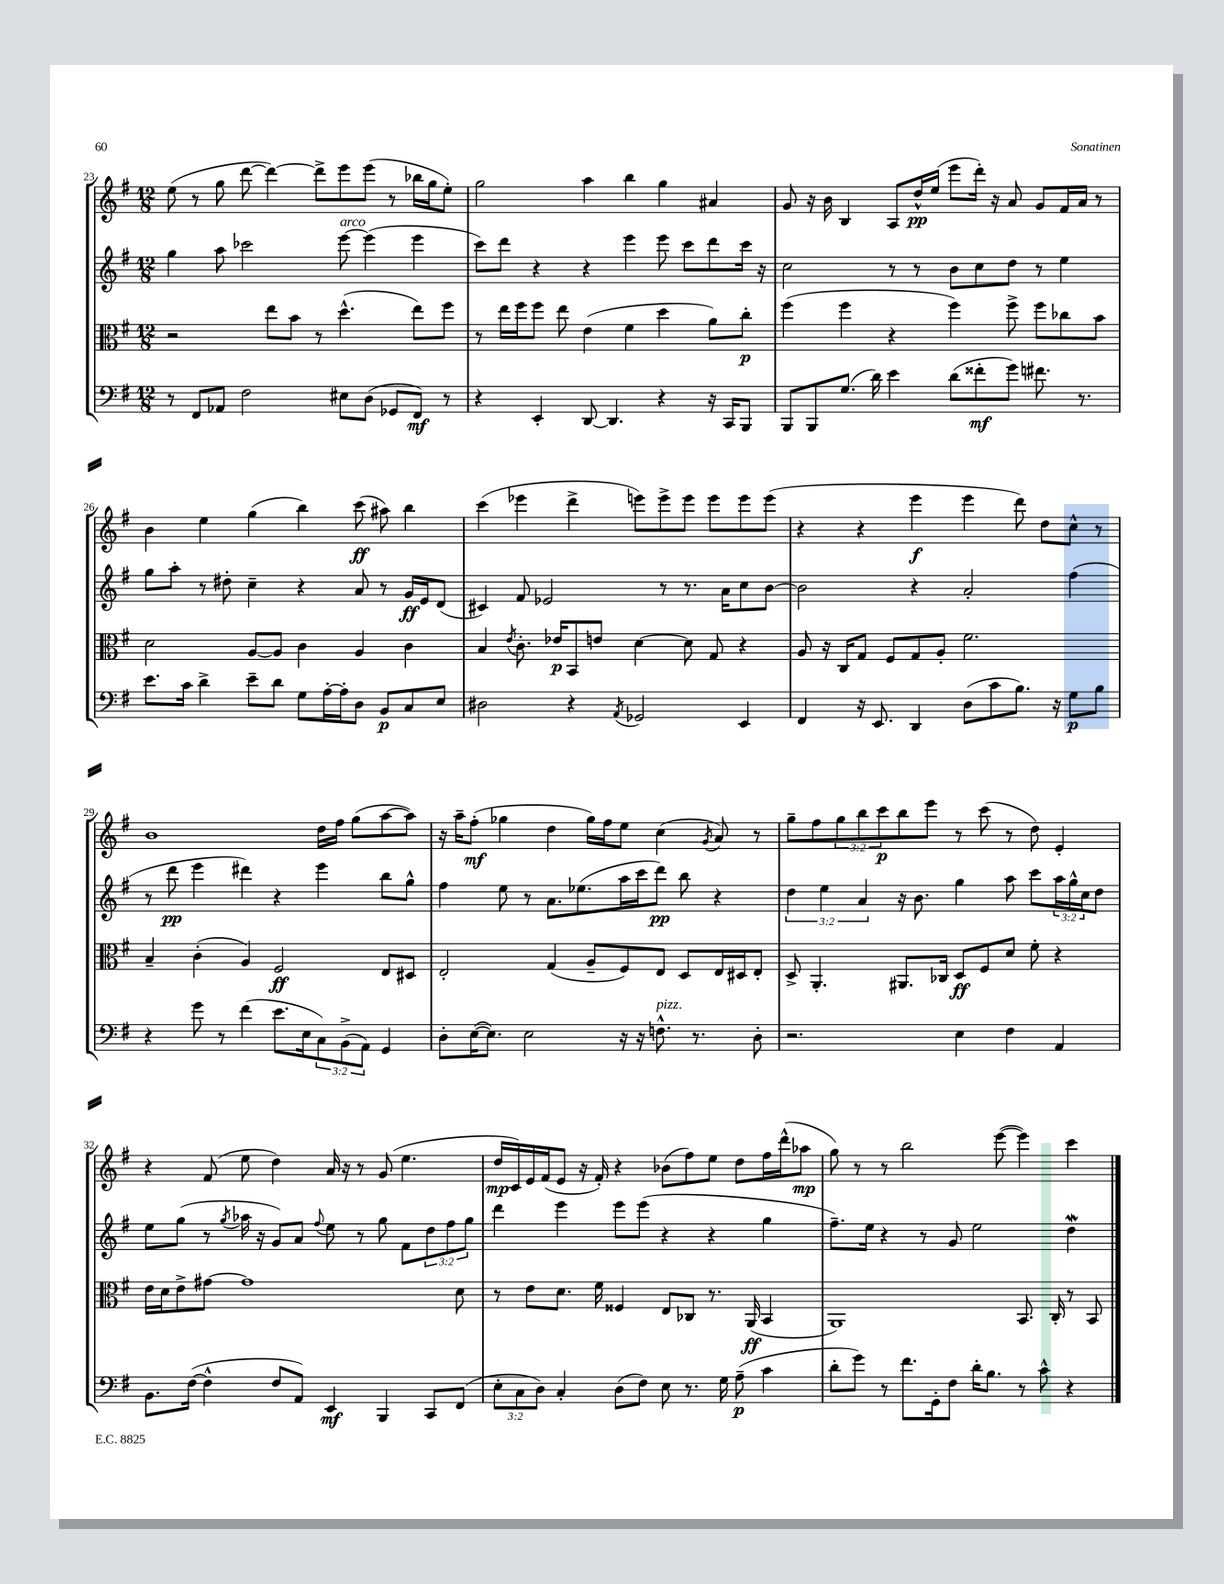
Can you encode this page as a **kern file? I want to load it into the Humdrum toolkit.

**kern	**dynam	**kern	**dynam	**kern	**dynam	**kern	**dynam
*part4	*part4	*part3	*part3	*part2	*part2	*part1	*part1
*staff4	*staff4	*staff3	*staff3	*staff2	*staff2	*staff1	*staff1
*clefF4	*	*clefC3	*	*clefG2	*	*clefG2	*
*k[f#]	*	*k[f#]	*	*k[f#]	*	*k[f#]	*
*M12/8	*	*M12/8	*	*M12/8	*	*M12/8	*
=23	=23	=23	=23	=23	=23	=23	=23
8r	.	2r	.	4gg\	.	(8ee\	.
8FF#/L	.	.	.	.	.	8r	.
8AA-X/J	.	.	.	8aa\	.	8gg\	.
2F#\	.	.	.	2ccc-X\	.	[8ddd\	.
.	.	8ee\L	.	.	.	4ddd\_)	.
.	.	8b\J	.	.	.	.	.
.	.	8r	.	.	.	8ddd^\L]	.
!	!	!	!	!LO:TX:a:i:t=arco	!	!	!
8E#X\L	.	(4.dd^^\	.	[8eee\	.	8eee\	.
(8D\J	.	.	.	(4eee\]	.	(8eee\J	.
8GG-X/L	.	.	.	.	.	8r	.
8FF#/J)	mf	8ee\L)	.	4eee\	.	16bb-X\LL	.
.	.	.	.	.	.	16gg\J	.
8r	.	8ff#\J	.	.	.	8ee'\J)	.
=24	=24	=24	=24	=24	=24	=24	=24
4r	.	8r	.	8ccc\L)	.	2gg\	.
.	.	16ee\LL	.	8ddd\J	.	.	.
.	.	16ff#\J	.	.	.	.	.
4EE'/	.	8ff#\J	.	4r	.	.	.
.	.	8ee\	.	.	.	.	.
[8DD/	.	(4e\	.	4r	.	4aa\	.
4.DD/]	.	.	.	.	.	.	.
.	.	4f#\	.	4eee\	.	4bb\	.
4r	.	4dd\	.	8eee\	.	4gg\	.
.	.	.	.	8ccc\L	.	.	.
16r	.	8a\L)	.	8ddd\	.	4a#X/	.
16CC/KL	.	.	.	.	.	.	.
8BBB/J	.	8cc'\J	p	16ccc\Jk	.	.	.
.	.	.	.	16r	.	.	.
=25	=25	=25	=25	=25	=25	=25	=25
8BBB/L	.	(4ff#\	.	2cc\	.	8g/	.
8BBB/	.	.	.	.	.	16r	.
.	.	.	.	.	.	16b\	.
(8.G/J	.	4ff#\	.	.	.	4B/	.
16d\)	.	.	.	.	.	.	.
4e\	.	4r	.	8r	.	8A/L	.
.	.	.	.	8r	.	16dd^^/L	pp
.	.	.	.	.	.	(16ee/JJ	.
(8d\L	.	4ff#\)	.	8b\L	.	8eee\L	.
8f##X'\	mf	.	.	8cc\	.	16ddd'\Jk)	.
.	.	.	.	.	.	16r	.
8g\J)	.	8ff#^\	.	8dd\J	.	8a/	.
8.f#X\	.	8ff#\L	.	8r	.	8g/L	.
.	.	8cc-X\	.	4ee\	.	16f#/L	.
8.r	.	.	.	.	.	16a/JJ	.
.	.	8b\J	.	.	.	8r	.
!!LO:LB:g=z
=26	=26	=26	=26	=26	=26	=26	=26
8.e\L	.	2d\	.	8gg\L	.	4b\	.
.	.	.	.	8aa'\J	.	.	.
16c\Jk	.	.	.	.	.	.	.
4d^\	.	.	.	8r	.	4ee\	.
.	.	.	.	8dd#X'\	.	.	.
8e~\L	.	[8A/L	.	4cc~\	.	(4gg\	.
8d\J	.	8A/J]	.	.	.	.	.
8G\L	.	4c\	.	4r	.	4bb\)	.
[16A'\L	.	.	.	.	.	.	.
16A'\J]	.	.	.	.	.	.	.
8D\J	.	4A/	.	8a/	.	(8ccc\	ff
8BB/L	p	.	.	8r	.	8aa#X\)	.
8C/	.	4c\	.	16g/LL	ff	4bb\	.
.	.	.	.	16e/J	.	.	.
8E/J	.	.	.	(8d/J	.	.	.
=27	=27	=27	=27	=27	=27	=27	=27
2D#X\	.	4B/	.	4c#X/)	.	(4ccc\	.
.	.	8qe/	.	.	.	.	.
.	.	8.c'\	.	8f#/	.	4eee-X\	.
.	.	.	.	2e-X/	.	.	.
.	.	16e-X/KL	p	.	.	.	.
4r	.	8BB/	.	.	.	4ddd^\	.
.	.	8en/J	.	.	.	.	.
8qAA/	.	.	.	.	.	.	.
2GG-X/	.	[4d\	.	.	.	8eeen\L)	.
.	.	.	.	8r	.	8eee^\	.
.	.	8d\]	.	8.r	.	8eee\J	.
.	.	8G/	.	.	.	8eee\L	.
.	.	.	.	16a\KL	.	.	.
4EE/	.	4r	.	8cc\	.	8eee\	.
.	.	.	.	[8b\J	.	(8eee\J	.
=28	=28	=28	=28	=28	=28	=28	=28
4FF#/	.	8A/	.	2b\]	.	4r	.
.	.	16r	.	.	.	.	.
.	.	16C/KL	.	.	.	.	.
16r	.	8G/J	.	.	.	4r	.
8.EE/	.	.	.	.	.	.	.
.	.	8F#/L	.	.	.	.	.
4DD/	.	8G/	.	4r	.	4eee\	f
.	.	8A'/J	.	.	.	.	.
(8D\L	.	2.f#\	.	2a'/	.	4eee\	.
8c\	.	.	.	.	.	.	.
8.B\J)	.	.	.	.	.	8ddd\)	.
.	.	.	.	.	.	8dd\L	.
16r	.	.	.	.	.	.	.
8G\L	p	.	.	(4ff#\	.	8cc^^\J	.
8B\J	.	.	.	.	.	8r	.
!!LO:LB:g=z
=29	=29	=29	=29	=29	=29	=29	=29
4r	.	4B~/	.	8r	.	1b	.
.	.	.	.	8ddd\	pp	.	.
8g\	.	(4c'\	.	4eee\	.	.	.
8r	.	.	.	.	.	.	.
(4f#\	.	4A/)	.	4ddd#X\)	.	.	.
8.e\L	.	2F#/	ff	4r	.	.	.
16E\k	.	.	.	.	.	.	.
12C\)	.	.	.	4eee\	.	16dd\LL	.
.	.	.	.	.	.	16ff#\JJ	.
(12BB^\	.	.	.	.	.	.	.
.	.	.	.	.	.	(8gg\L	.
12AA\J)	.	.	.	.	.	.	.
4GG/	.	8E/L	.	8bb\L	.	[8aa\	.
.	.	8D#X/J	.	8gg^^\J	.	8aa\J])	.
=30	=30	=30	=30	=30	=30	=30	=30
8D'\L	.	2E'/	.	4ff#\	.	16r	.
.	.	.	.	.	.	16aa~\KL	.
([16E\K	.	.	.	.	.	(8ff#'\J	mf
8.E\J])	.	.	.	.	.	.	.
.	.	.	.	8ee\	.	4gg-X\	.
2E\	.	.	.	8r	.	.	.
.	.	(4G/	.	8.a\L	.	4dd\	.
.	.	.	.	(8.ee-X\	.	.	.
.	.	8A~/L	.	.	.	16gg-\LL)	.
.	.	.	.	.	.	16ff#\J	.
16r	.	8F#/)	.	16aa\L	.	8ee\J	.
16r	.	.	.	16ccc\J	.	.	.
!LO:TX:a:i:t=pizz.	!	!	!	!	!	!	!
8.Fn^^\	.	8E/J	.	8ddd\J)	pp	(4cc\	.
.	.	8D/L	.	8bb\	.	.	.
8.r	.	.	.	.	.	.	.
.	.	.	.	.	.	8qg/	.
.	.	16E/L	.	4r	.	8a/)	.
.	.	16D#X/J	.	.	.	.	.
8D'\	.	8E'/J	.	.	.	8r	.
=31	=31	=31	=31	=31	=31	=31	=31
2.r	.	8D^/	.	6dd\	.	8gg~\L	.
.	.	4.AA'/	.	.	.	8ff#\	.
.	.	.	.	6ee\	.	.	.
.	.	.	.	.	.	12gg\	.
.	.	.	.	6a/	.	12bb\	.
.	.	.	.	.	.	12ccc\	p
.	.	8.AA#X/L	.	16r	.	8bb\	.
.	.	.	.	8.b\	.	.	.
.	.	.	.	.	.	8eee\J	.
.	.	16C-X/Jk	.	.	.	.	.
4E\	.	8D/L	ff	4gg\	.	8r	.
.	.	8F#/	.	.	.	(8ccc\	.
4F#\	.	8d/J	.	8aa\	.	8r	.
.	.	8f#'\	.	8ccc\L	.	8dd\)	.
4AA/	.	4r	.	24aa\L	.	4e'/	.
.	.	.	.	24gg^^\	.	.	.
.	.	.	.	24cc\J	.	.	.
.	.	.	.	8dd\J	.	.	.
!!LO:LB:g=z
=32	=32	=32	=32	=32	=32	=32	=32
8.BB\L	.	16e\LL	.	8ee\L	.	4r	.
.	.	16d\J	.	.	.	.	.
.	.	8e^\	.	(8gg\J	.	.	.
([16F#\Jk	.	.	.	.	.	.	.
4F#^^\]	.	[8g#X\J	.	8r	.	(8f#/	.
.	.	.	.	8qgg/	.	.	.
.	.	1g#]	.	16aa-X\	.	8ee\	.
.	.	.	.	16r	.	.	.
8F#/L	.	.	.	8g/L)	.	4dd\)	.
8AA/J)	.	.	.	8a/J	.	.	.
.	.	.	.	8qqff#/	.	.	.
4EE/	mf	.	.	8ee\	.	16a/	.
.	.	.	.	.	.	16r	.
.	.	.	.	8r	.	8r	.
4BBB/	.	.	.	8gg\	.	(8g/	.
.	.	.	.	8f#\L	.	4.ee\	.
8CC/L	.	.	.	12dd\	.	.	.
.	.	.	.	12ff#\	.	.	.
(8FF#/J	.	8d\	.	.	.	.	.
.	.	.	.	12gg\J	.	.	.
=33	=33	=33	=33	=33	=33	=33	=33
12E'\L	.	8r	.	4ddd\	.	16dd/LL	mp
.	.	.	.	.	.	16c/)	.
12C\	.	.	.	.	.	.	.
.	.	8e\L	.	.	.	16e/	.
12D\J)	.	.	.	.	.	.	.
.	.	.	.	.	.	(16f#/J	.
4C'/	.	8.d\J	.	4eee\	.	8e/J	.
.	.	.	.	.	.	16r	.
.	.	16f#\	.	.	.	16f#'/)	.
(8D\L	.	4F##X/	.	8eee\L	.	4r	.
8F#\J)	.	.	.	(8eee\J	.	.	.
8E\	.	8E/L	.	4r	.	(8b-X\L	.
8.r	.	8C-X/J	.	.	.	8ff#\)	.
.	.	8.r	.	4r	.	8ee\J	.
16G\	.	.	.	.	.	.	.
(8A~\	p	.	.	.	.	8dd\L	.
.	.	(16AA/	ff	.	.	.	.
4c\	.	4BB/	.	4gg\	.	16ff#\L	.
.	.	.	.	.	.	(16ddd^^\J	.
.	.	.	.	.	.	8aa-X\J	mp
=34	=34	=34	=34	=34	=34	=34	=34
8d'\L	.	1AA)	.	8.ff#~\L)	.	8gg\)	.
8g\J)	.	.	.	.	.	8r	.
.	.	.	.	16ee\Jk	.	.	.
8r	.	.	.	4r	.	8r	.
8.f#\L	.	.	.	.	.	2bb\	.
.	.	.	.	8r	.	.	.
16GG'\k	.	.	.	.	.	.	.
8F#\J	.	.	.	8g/	.	.	.
16d'\KL	.	.	.	2ee\	.	.	.
8.B\J	.	.	.	.	.	.	.
.	.	.	.	.	.	([8eee\	.
8r	.	8.BB/	.	.	.	4eee\])	.
8c^^\	.	.	.	.	.	.	.
.	.	16C'/	.	.	.	.	.
4r	.	8r	.	4ddW\	.	4ccc\	.
.	.	8BB/	.	.	.	.	.
==	==	==	==	==	==	==	==
*-	*-	*-	*-	*-	*-	*-	*-
